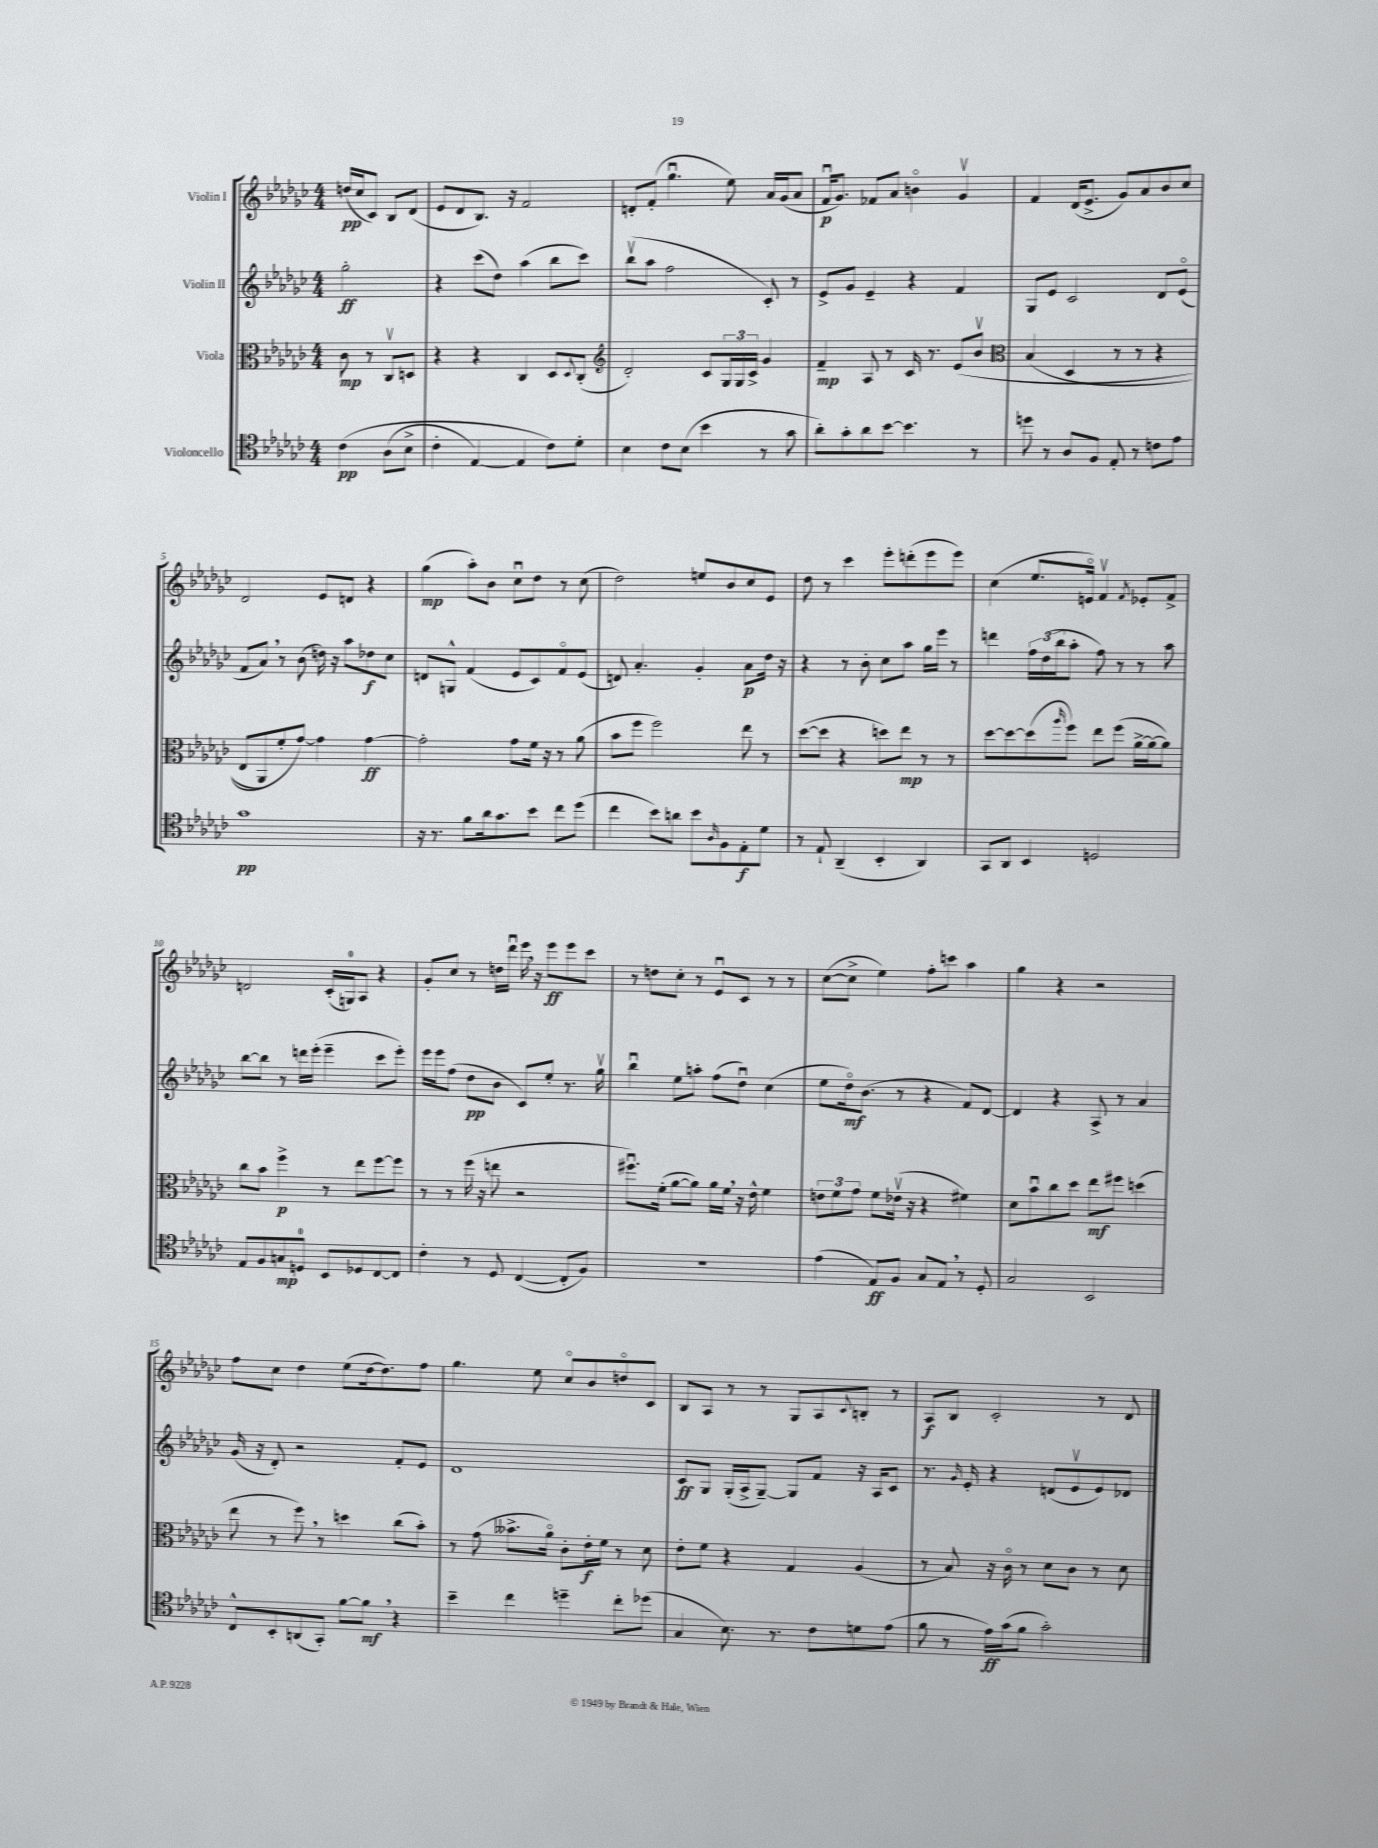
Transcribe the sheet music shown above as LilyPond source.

<<
\new StaffGroup <<
\new Staff = "s0" \with { instrumentName = "Violin I" } {
    \clef treble \key ges \major \numericTimeSignature \time 4/4 \partial 2
    d''16\pp( ces''16 ces'8) bes8 des'8( |
    ees'8 des'8 bes8.) r16 f'2 |
    d'8-. f'8-.( ges''4.\downbow ees''8) aes'16 ges'16( aes'8 |
    f'16\downbow\p ges'8.) fes'8 aes'8 b'4\flageolet ges'4\upbow |
    f'4 des'16( ees'8.-> ges'8) aes'8 bes'8 ces''8 |
    des'2 ees'8 d'8 r4 |
    ges''4\mp( aes''8-.) bes'8 ces''8\downbow des''8 r8 ces''8( |
    des''2) e''8 bes'8 ces''8 ees'8 |
    des''8 r8 ces'''4 ees'''8-. d'''8-.( ees'''8 ees'''8) |
    ces''4( ees''8. e'16\flageolet) f'4\upbow \acciaccatura { f'8 } ees'8-. f'8-> |
    d'2 ces'16-.( g16-0) aes8 r4 |
    ges'8-. ces''8 r8 d''16 des'''16\downbow ees'''16 \breathe r16 ees'''8\ff ees'''8 ces'''8 |
    r8 d''8 ces''8-. r8 ees'8\downbow ces'8 r8 r8 |
    ces''8~( ces''8-> ees''4) f''8-. c'''8 aes''4 |
    ges''4 r4 r2 |
    f''8 ces''8 des''4 ees''8( des''16~ des''8.) f''8 |
    ges''4. ees''8 ces''8\flageolet bes'8 d''8\flageolet ces'8 |
    bes8 aes8 r8 r8 ges8 aes8 \appoggiatura { ces'8 } b8-. r8 |
    aes8\f bes8 ces'2-. r8 des'8 \bar "|." |
}
\new Staff = "s1" \with { instrumentName = "Violin II" } {
    \clef treble \key ges \major \numericTimeSignature \time 4/4 \partial 2
    ges''2-.\ff |
    r4 ces'''8( des''8) aes''4( bes''8 ces'''8) |
    bes''8\upbow( aes''8 f''2 ces'8-.) r8 |
    ees'8-> ges'8 ees'4-- r4 f'4 |
    ges8 ees'8 ces'2 des'8 ees'8\flageolet( |
    f'8 aes'8) \breathe r8 bes'8( d''16) r16 aes''8 des''8\f ces''8 |
    d'8 g8-^ f'4( ees'8 ces'8) f'8\flageolet ees'8( |
    d'8) aes'4.-. ges'4-. aes'8\p des''16 r16 |
    r4 r8 bes'8-. ces''8 aes''8 ges''16 ees'''16 r8 |
    d'''4 \tuplet 3/2 { f''16 des''16( bes''16 } aes''8-. f''8) r8 r8 aes''8 |
    bes''8~ bes''8 r8 d'''16 ees'''16-.( ees'''4-- ces'''8 ees'''8-.) |
    ees'''16 ees'''16 f''8( des''8\pp bes'8 ces'8) ees''8-. r8. ges''16\upbow |
    bes''4\downbow ees''8 a''8-. f''8( des''8\downbow) ces''4( |
    ees''8 des''16\flageolet\mf) bes'8.( r8 r4 f'8) des'8~ |
    des'4 r4 aes8-> r8 aes'4 |
    ges'16( r16 des'8-.) r2 f'8-. ees'8 |
    des'1 |
    ces'8\ff ges8 ges16-.( aes16-> ges8~--) ges8 f'8 r16 aes16 ces'8 |
    r8. \grace { ges'16 } ees'16-. r4 d'8( ees'8\upbow ees'8) des'8 \bar "|." |
}
\new Staff = "s2" \with { instrumentName = "Viola" } {
    \clef alto \key ges \major \numericTimeSignature \time 4/4 \partial 2
    ces'8\mp r8 ces8\upbow d8 |
    r4 r4 ces4 des8 \appoggiatura { des8 } ces8-.( |
    \clef treble des'2-.) ces'8 \tuplet 3/2 { ges16 ges16 ces'16-> } ges'4 |
    f'4--\mp aes8 r8 ces'16 r8. ees'8\( bes'8\upbow |
    \clef alto bes4( des4 r8 r8 r4 |
    ees8 aes,8) f'8-. ges'8~\) ges'4 ges'4~\ff |
    ges'2-. ges'8 f'16 r16 r8 aes'8( |
    bes'8 f''8 f''2) ees''8 r8 |
    des''8~( des''8 r4 d''8) ees''8\mp r8 r8 |
    des''8~ des''8~ des''8( \grace { aes''16 } f''8) ees''8 f''8( aes'16~-> aes'16~ aes'8) |
    ces''8 bes'8 f''4->\p r8 ees''8 f''8~ f''8 |
    r8 r8 f''16( r16 e''8 r2 |
    fis''8.\downbow) f'16-.( aes'8~ aes'8) aes'16 f'16 \breathe r16 ees'16-^ f'4 |
    \tuplet 3/2 { e'8 f'8 ges'8 } f'8 ees'16\upbow( r16 r4 fis'4) |
    des'8 bes'8\downbow ces''8 des''8 ees''8\mf fis''8 d''4( |
    ees''8 r8 f''8) \breathe r8 d''4 ces''8( bes'8-.) |
    r8 ges'8( beses'8.-> aes'16\flageolet) ces'8-. ees'16-.\f f'16 r8 des'8 |
    ees'8-. f'8 r4 ges4 aes4( |
    r8 bes8) r16 ces'16\flageolet r8 des'8 ces'8 r8 des'8 \bar "|." |
}
\new Staff = "s3" \with { instrumentName = "Violoncello" } {
    \clef tenor \key ges \major \numericTimeSignature \time 4/4 \partial 2
    ces'4\pp\( aes8( bes8-> |
    ces'4-. ees4~) ees4 ces'8\) des'8-. |
    bes4 ces'8 bes8( bes'4 r8 ges'8 |
    aes'8-.) ges'8-. aes'8 bes'8~ bes'4. r8 |
    d''8 r8 aes8 f8 ees8-. r8 c'8 ees'8 |
    ges'1\pp |
    r16 r8. f'8 aes'16 ges'8. bes'8 ces''8 des''8( |
    ces''4 bes'8) a'8 bes'8 \grace { aes16 } f8 ees8-.\f des'8 |
    r8 ees8-! aes,4--( bes,4-. aes,4) |
    ges,8 aes,8 bes,4 d2 |
    ees8 f8 g8\mp d8-0 bes,8 des8 ces8~ ces8 |
    ces'4-. r8 des8 ces4~( ces8-. f8) |
    R1 |
    ees'4( ees8\ff) f8 ges8 ees8 \breathe r8 des8-. |
    ges2 bes,2 |
    ces8-^ bes,8-. a,8( ges,8-.) f'8~ f'8\mf \breathe r4 |
    bes'4-- ces''4 d''4-- ces''8-. des''8( |
    ges4 bes8.) r8. ces'8 d'8 ees'8( |
    f'8 r8 ees'16\ff) ges'16( f'8 ges'2-.) \bar "|." |
}
>>
>>
